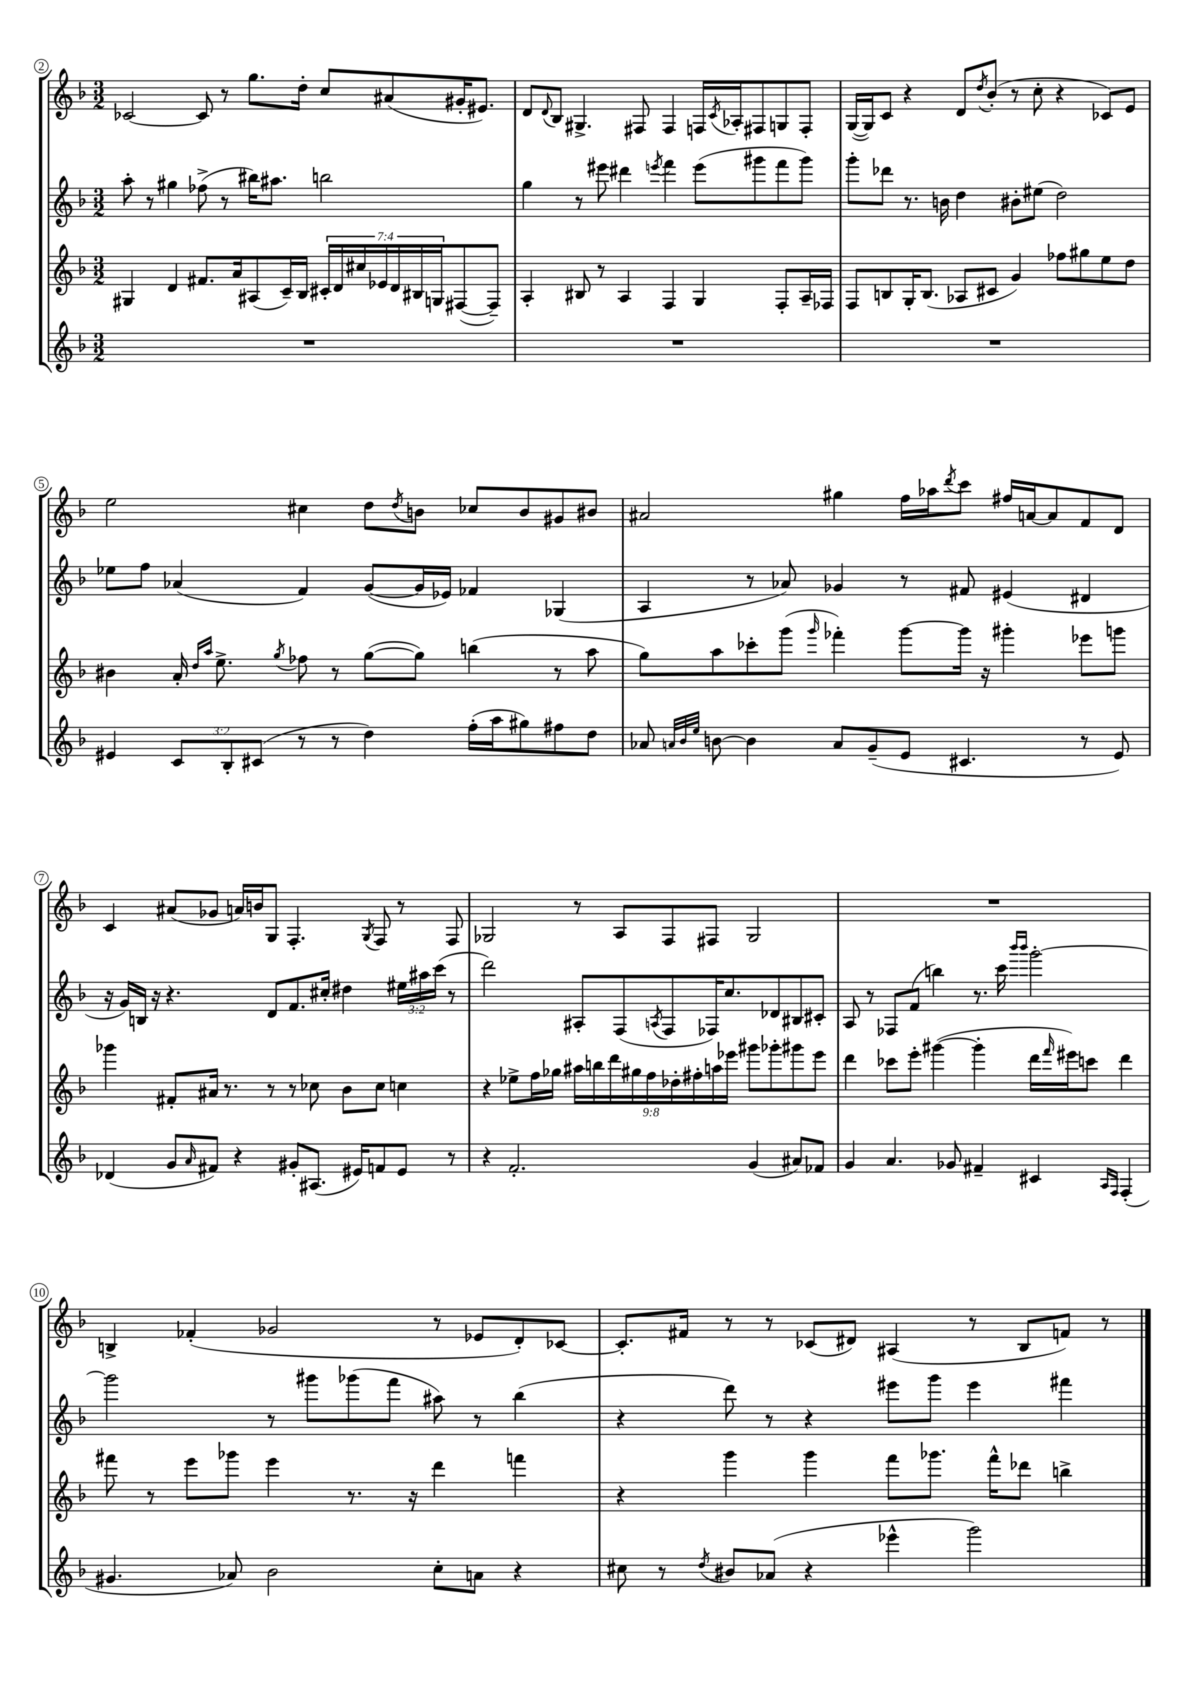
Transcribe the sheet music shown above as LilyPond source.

<<
\new StaffGroup <<
\new Staff = "s0" {
    \clef treble \key f \major \numericTimeSignature \time 3/2
    ces'2~ ces'8 r8 g''8. d''16-. c''8 ais'8( gis'16-. eis'8.) |
    d'8 \appoggiatura { d'8 } bes8 gis4.-> fis8 fis4 f16 \acciaccatura { c'8 } aes16-. fis8 g8 fis8-. |
    g16~( g16) c'8 r4 d'8 \acciaccatura { d''8 } bes'8-.( r8 c''8-. r4 ces'8) e'8 |
    e''2 cis''4 d''8 \acciaccatura { d''8 } b'8 ces''8 b'8 gis'8 bis'8 |
    ais'2 gis''4 f''16 aes''16 \acciaccatura { d'''8 } c'''8 fis''16 a'16~ a'8 f'8 d'8 |
    c'4 ais'8( ges'8 a'16) b'16 g8 f4.-. \acciaccatura { g8 } f8 r8 f8 |
    ges2 r8 a8 f8 fis8 ges2 |
    R1. |
    b4-> fes'4-.( ges'2 r8 ees'8 d'8-.) ces'8~ |
    ces'8.-. fis'16 r8 r8 ces'8( dis'8) ais4( r8 bes8 f'8) r8 \bar "|." |
}
\new Staff = "s1" {
    \clef treble \key f \major \numericTimeSignature \time 3/2 \override Staff.TupletNumber.text = #tuplet-number::calc-fraction-text
    a''8-. r8 gis''4 fes''8->( r8 bis''16) ais''8. b''2 |
    g''4 r8 eis'''8 dis'''4 \acciaccatura { e'''8 } f'''4 e'''8( gis'''8 f'''8 gis'''8) |
    g'''8-. des'''8 r8. b'16 d''4 bis'8-. eis''8( d''2) |
    ees''8 f''8 aes'4( f'4) g'8~( g'16 ees'16) fes'4 ges4( |
    a4 r8 aes'8) ges'4 r8 fis'8 eis'4( dis'4 |
    r16 g'16) b16 r16 r4. d'8 f'8. cis''16-. dis''4 \tuplet 3/2 { eis''16 ais''16 c'''16( } r8 |
    d'''2) ais8-. f8( \acciaccatura { a8 } f8 fes16) c''8. des'8 bis8 cis'8-. |
    a8 r8 fes8 f'8( b''4) r8. c'''16 \grace { bes'''16 bes'''16 } g'''2~-. |
    g'''2 r8 gis'''8 ges'''8( f'''8 ais''8) r8 bes''4( |
    r4 d'''8) r8 r4 eis'''8 g'''8 eis'''4 fis'''4 \bar "|." |
}
\new Staff = "s2" {
    \clef treble \key f \major \numericTimeSignature \time 3/2 \override Staff.TupletNumber.text = #tuplet-number::calc-fraction-text
    gis4 d'4 fis'8. a'16 ais8( c'16--) bes16 \tuplet 7/4 { cis'16-. d'16 cis''16 ees'16 d'16 bis16 g16 } fis8~( fis8--) |
    a4-. bis8 r8 a4 f4 g4 f8-. a16-- fes16 |
    f8 b8 g16-. b8.( aes8 cis'8 g'4) fes''8 gis''8 e''8 d''8 |
    bis'4 a'16-. \grace { d''16 a''16 } e''8.-> \acciaccatura { g''8 } fes''8 r8 g''8~( g''8) b''4( r8 a''8 |
    g''8) a''8 ces'''8-. g'''8( \grace { g'''16 } fes'''4-.) g'''8~ g'''16 r16 gis'''4-. ees'''8 g'''8 |
    ges'''4 fis'8-. ais'16 r8. r8 r8 ces''8 bes'8 ces''8 c''4 |
    r4 ees''8-> f''16 ges''16 \tuplet 9/8 { ais''16 b''16 d'''16 gis''16 f''16 des''16-. fis''16-. a''16 ees'''16 } gis'''8 ges'''8-. gis'''8 ees'''8 |
    d'''4 ces'''8 e'''8-. gis'''4~( gis'''4-. d'''16 \grace { f'''16 } eis'''16) c'''8 d'''4 |
    fis'''8 r8 e'''8 ges'''8 e'''4 r8. r16 d'''4 f'''4 |
    r4 g'''4 g'''4 f'''8 ges'''8. f'''16-^ des'''8 b''4-> \bar "|." |
}
\new Staff = "s3" {
    \clef treble \key f \major \numericTimeSignature \time 3/2 \override Staff.TupletNumber.text = #tuplet-number::calc-fraction-text
    R1. |
    R1. |
    R1. |
    eis'4 \tuplet 3/2 { c'8 bes8-. cis'8( } r8 r8 d''4) f''16-.( a''16 gis''8) fis''8 d''8 |
    aes'8 \grace { a'32 bes'32 e''32 } b'8~ b'4 a'8 g'8--( e'8 cis'4. r8 e'8) |
    des'4( g'8 \grace { a'16 } fis'8) r4 gis'8-. ais8.( eis'16) f'8 eis'8 r8 |
    r4 f'2.-. g'4( ais'8) fes'8 |
    g'4 a'4. ges'8 fis'4-- cis'4 \grace { a16 f16 } f4-.( |
    gis'4. aes'8) bes'2 c''8-. a'8 r4 |
    cis''8 r8 \acciaccatura { d''8 } bis'8 aes'8( r4 ees'''4-^ g'''2) \bar "|." |
}
>>
>>
\layout { \context { \Score currentBarNumber = #2 \override BarNumber.stencil = #(make-stencil-circler 0.1 0.3 ly:text-interface::print) } }
